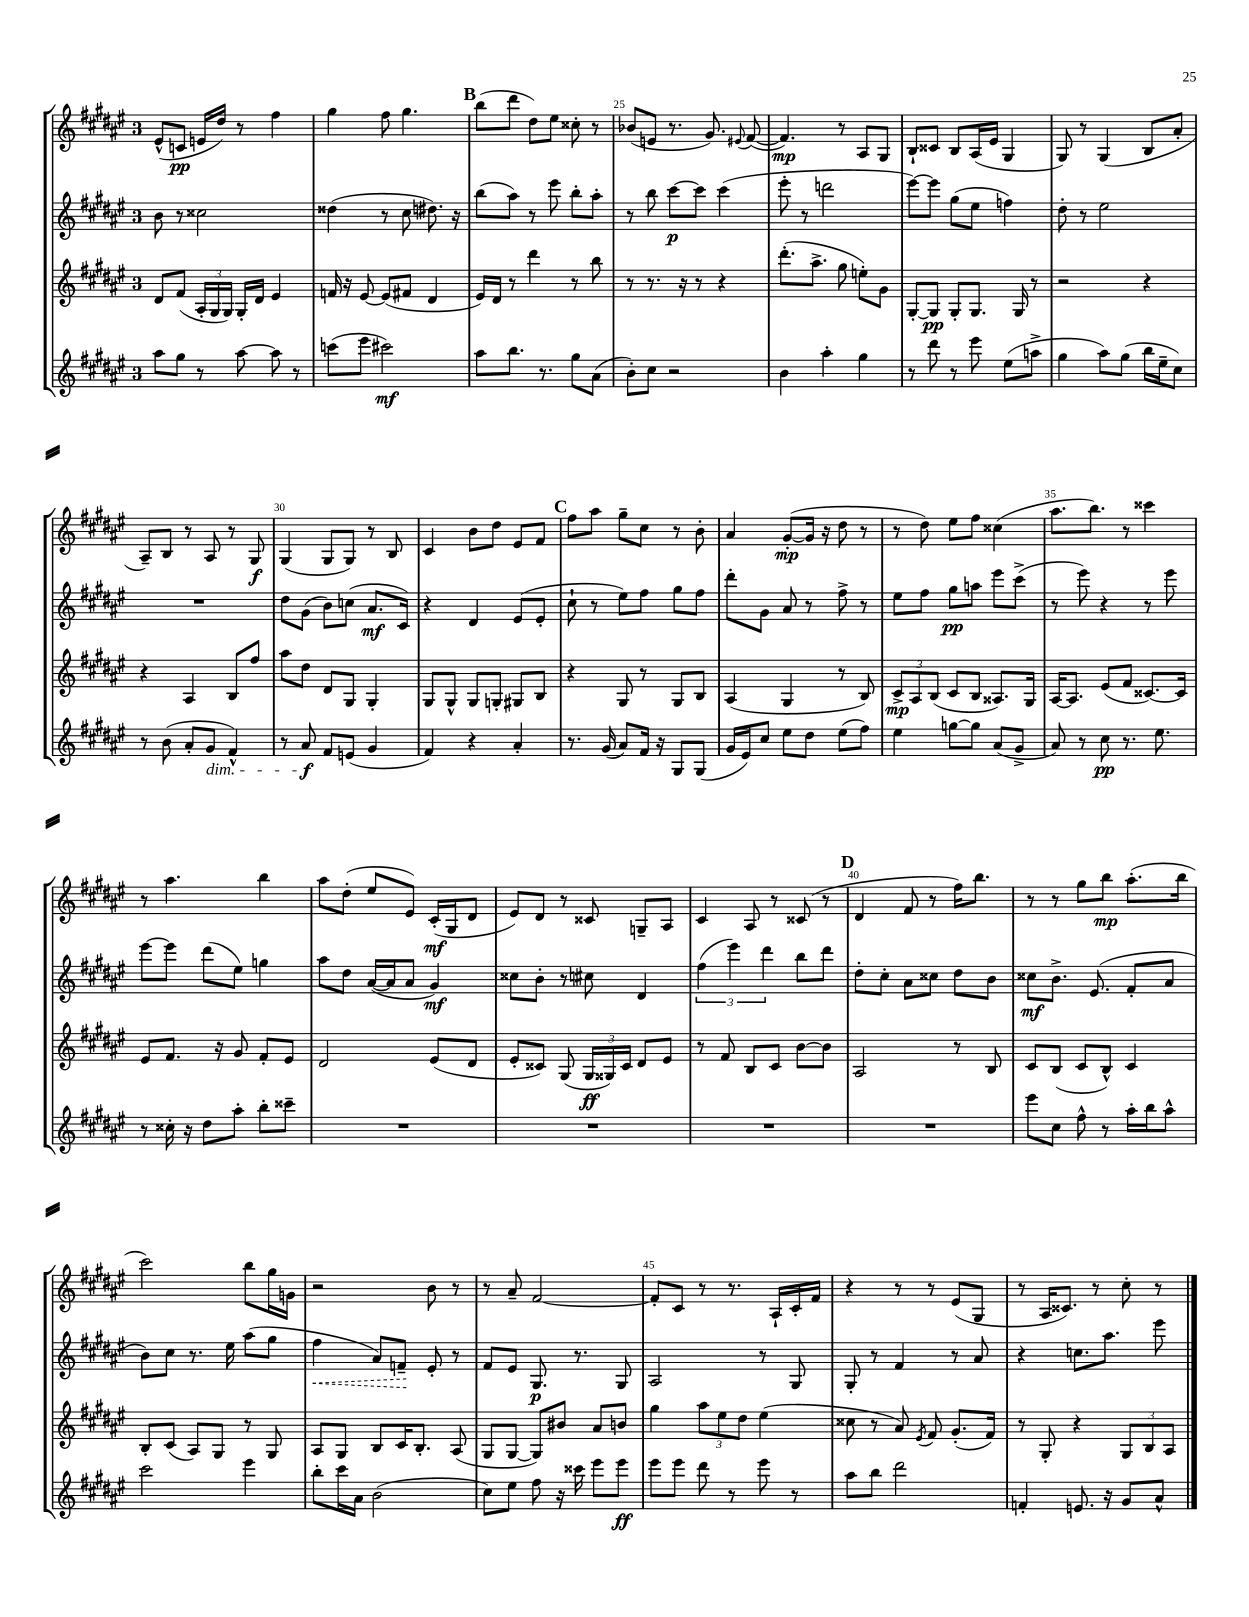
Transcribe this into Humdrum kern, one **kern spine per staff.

**kern	**kern	**kern	**kern
*staff4	*staff3	*staff2	*staff1
*clefG2	*clefG2	*clefG2	*clefG2
*k[f#c#g#d#a#e#]	*k[f#c#g#d#a#e#]	*k[f#c#g#d#a#e#]	*k[f#c#g#d#a#e#]
*M3/4	*M3/4	*M3/4	*M3/4
8aa#\L	8d#/L	8b\	(8e#^^/L
8gg#\J	(8f#/J	8r	8c/J
8r	24A#'/LL	2cc##\	16e/LL
.	24G#/	.	.
.	.	.	16dd#/JJ)
.	24G#/JJ)	.	.
[8aa#\	16G#'/LL	.	8r
.	16d#/JJ	.	.
8aa#\]	4e#/	.	4ff#\
8r	.	.	.
=	=	=	=
(8ccc\L	16f/	(4dd##\	4gg#\
.	16r	.	.
8eee#\J	[8e#/	.	.
2ccc#\)	(8e#/]L	8r	8ff#\
.	8f#/J	8cc#\	4.gg#\
.	4d#/	8.dd#\)	.
.	.	16r	.
=	=	=	=
8aa#\L	16e#/LL)	(8bb\L	(8bb\L
.	16d#/JJ	.	.
8.bb\J	8r	8aa#\J)	8ddd#\J
.	4ddd#\	8r	8dd#\L)
8.r	.	.	.
.	.	8eee#\	8ee#\J
8gg#\L	8r	8bb'\L	8cc##'\
(8a#\J	8bb\	8aa#'\J	8r
=	=	=	=
8b'\L)	8r	8r	(8b-/L
8cc#\J	8.r	8bb\	8e/J
2r	.	[8ccc#\L	8.r
.	16r	.	.
.	8r	8ccc#\]J	.
.	.	.	8.g#/)
.	4r	(4ccc#\	.
.	.	.	8qqe#/
.	.	.	([8f#/
=	=	=	=
4b\	(8.ddd#'\L	8eee#'\	4.f#/])
.	.	8r	.
.	8.aa#^\J	.	.
4aa#'\	.	2ddd\	.
.	8gg#\	.	8r
4gg#\	8ee'\L)	.	8A#/L
.	8g#\J	.	8G#/J
=	=	=	=
8r	[8G#'/L	[8eee#\L)	8B`/L
8ddd#\	8G#/]J	8eee#\]J	8c##/J
8r	8G#'/L	(8gg#\L	8B/L
8eee#\	8.G#/J	8ee#\J	(16A#/L
.	.	.	16e#/JJ
(8ee#\L	.	4ff\)	4G#/
.	16G#/	.	.
8aa^\J	8r	.	.
=	=	=	=
4gg#\	2r	8dd#'\	8G#/)
.	.	8r	8r
8aa#\L)	.	2ee#\	(4G#/
(8gg#\J	.	.	.
16bb\LL	4r	.	8B/L
16ee#~\J	.	.	.
8cc#\J)	.	.	8a#'/J
=	=	=	=
8r	4r	2.r	8A#~/L)
(8b\	.	.	8B/J
8a#'/L	4A#/	.	8r
8g#/J	.	.	8A#/
4f#^^/)	8B/L	.	8r
.	8ff#/J	.	8G#/
=	=	=	=
8r	8aa#\L	8dd#\L	(4G#/
8a#/	8dd#\J	(8g#\J	.
8f#/L	8d#/L	8b\L)	8G#/L
(8e/J	8G#/J	(8cc\J	8G#/J)
4g#/	4G#'/	8.a#/L	8r
.	.	.	8B/
.	.	16c#/Jk)	.
=	=	=	=
4f#/)	8G#/L	4r	4c#/
.	8G#^^/J	.	.
4r	8G#/L	4d#/	8b\L
.	8G'/J	.	8dd#\J
4a#'/	8G#/L	(8e#/L	8e#/L
.	8B/J	8e#'/J	8f#/J
=	=	=	=
8.r	4r	8cc#`\	8ff#\L
.	.	8r	8aa#\J
(16g#/	.	.	.
8a#/L)	8G#/	8ee#\L)	8gg#~\L
16f#/Jk	8r	8ff#\J	8cc#\J
16r	.	.	.
8G#/L	8G#/L	8gg#\L	8r
(8G#/J	8B/J	8ff#\J	8b'\
=	=	=	=
16g#/LL	(4A#/	8ddd#'\L	4a#/
16e#/J)	.	.	.
8cc#/J	.	8g#\J	.
8ee#\L	4G#/	8a#/	([8g#'/L
8dd#\J	.	8r	16g#/]Jk
.	.	.	16r
(8ee#\L	8r	8ff#^\	8dd#\
8ff#\J)	8B/)	8r	8r
=	=	=	=
4ee#\	12c#^/L	8ee#\L	8r
.	12A#/	.	.
.	.	8ff#\J	8dd#\)
.	(12B/J	.	.
[8gg\L	8c#/L	8gg#\L	8ee#\L
8gg\]J	8B/J	8aa\J	8ff#\J
(8a#/L	8.A##/L)	8eee#\L	(4cc##\
8g#^/J	.	(8ccc#^\J	.
.	16G#/Jk	.	.
=	=	=	=
8a#/)	[16A#/LK	8r	8.aa#\L
.	8.A#/]J	.	.
8r	.	8eee#\)	.
.	.	.	8.bb\J)
8cc#\	(8e#/L	4r	.
8.r	8f#/J	.	8r
.	[8.c##/L)	8r	4ccc##\
8.ee#\	.	.	.
.	.	8eee#\	.
.	16c##/]Jk	.	.
=	=	=	=
8r	8e#/L	[8eee#\L	8r
16cc##'\	8.f#/J	8eee#\]J	4.aa#\
16r	.	.	.
8dd#\L	.	(8ddd#\L	.
.	16r	.	.
8aa#'\J	8g#/	8ee#\J)	.
8bb'\L	8f#'/L	4gg\	4bb\
8ccc##~\J	8e#/J	.	.
=	=	=	=
2.r	2d#/	8aa#\L	8aa#\L
.	.	8dd#\J	(8dd#'\J
.	.	([16a#/LL	8ee#/L
.	.	16a#/]J	.
.	.	8a#/J	8e#/J)
.	(8e#/L	4g#/)	(16c#'/LL
.	.	.	16G#/J
.	8d#/J	.	8d#/J
=	=	=	=
2.r	8e#'/L	8cc##\L	8e#/L)
.	8c##/J)	8b'\J	8d#/J
.	(8G#/	8r	8r
.	24G#/LL	8cc#\	8c##/
.	24G##/)	.	.
.	24c##/JJ	.	.
.	8d#/L	4d#/	8G~/L
.	8e#/J	.	8A#/J
=	=	=	=
2.r	8r	(6ff#\	4c#/
.	8f#/	.	.
.	.	6eee#\)	.
.	8B/L	.	8A#/
.	.	6ddd#\	.
.	8c#/J	.	8r
.	[8b\L	8bb\L	(8c##/
.	8b\]J	8ddd#\J	8r
=	=	=	=
2.r	2A#/	8dd#'\L	4d#/
.	.	8cc#'\J	.
.	.	8a#\L	8f#/
.	.	8cc##\J	8r
.	8r	8dd#\L	16ff#\LK)
.	.	.	8.bb\J
.	8B/	8b\J	.
=	=	=	=
8eee#\L	8c#/L	8cc##\L	8r
8cc#\J	(8B/J	8.b^\J	8r
8ff#^^\	8c#/L	.	8gg#\L
.	.	(8.e#/	.
8r	8B^^/J)	.	8bb\J
16aa#'\LL	4c#/	8f#'/L	(8.aa#'\L
16bb\J	.	.	.
8aa#^^\J	.	8a#/J	.
.	.	.	16bb\Jk
=	=	=	=
2ccc#\	8B'/L	8b\L)	2ccc#\)
.	(8c#/J	8cc#\J	.
.	8A#/L)	8.r	.
.	8G#/J	.	.
.	.	16ee#\	.
4eee#\	8r	(8aa#\L	8bb\L
.	8G#/	8gg#\J	16gg#\L
.	.	.	16g\JJ
=	=	=	=
8bb'\L	8A#/L	4ff#\	2r
16ccc#\L	8G#/J	.	.
16a#\JJ	.	.	.
(2b\	8B/L	8a#/L)	.
.	16c#/K	8f~/J	.
.	8.B'/J	.	.
.	.	8e#'/	8b\
.	(8A#/	8r	8r
=	=	=	=
8cc#\L)	8G#/L	8f#/L	8r
8ee#\J	[8G#/J	8e#/J	8a#~/
8ff#\	8G#/]L)	8.G#/	[2f#/
16r	8b#/J	.	.
16ccc##\	.	8.r	.
8eee#\L	8a#/L	.	.
8eee#\J	8b/J	8G#/	.
=	=	=	=
8eee#\L	4gg#\	2A#/	8f#'/]L
8eee#\J	.	.	8c#/J
8ddd#\	12aa#\L	.	8r
.	12ee#\	.	.
8r	.	.	8.r
.	12dd#\J	.	.
8eee#\	(4ee#\	8r	.
.	.	.	16A#`/LL
8r	.	8G#/	16c#'/
.	.	.	16f#/JJ
=	=	=	=
8aa#\L	8cc##\	8G#'/	4r
8bb\J	8r	8r	.
2ddd#\	8a#/)	4f#/	8r
.	8qe#/	.	.
.	8f#/	.	8r
.	(8.g#'/L	8r	(8e#/L
.	.	8a#/	8G#/J
.	16f#/Jk)	.	.
=	=	=	=
4f'/	8r	4r	8r
.	8G#'/	.	16A#/LK
.	.	.	8.c##/J)
8.e/	4r	8.cc\L	.
.	.	.	8r
16r	.	8.aa#\J	.
8g#/L	12G#/L	.	8cc#'\
.	12B/	.	.
8a#^^/J	.	8eee#\	8r
.	12A#/J	.	.
==	==	==	==
*-	*-	*-	*-
